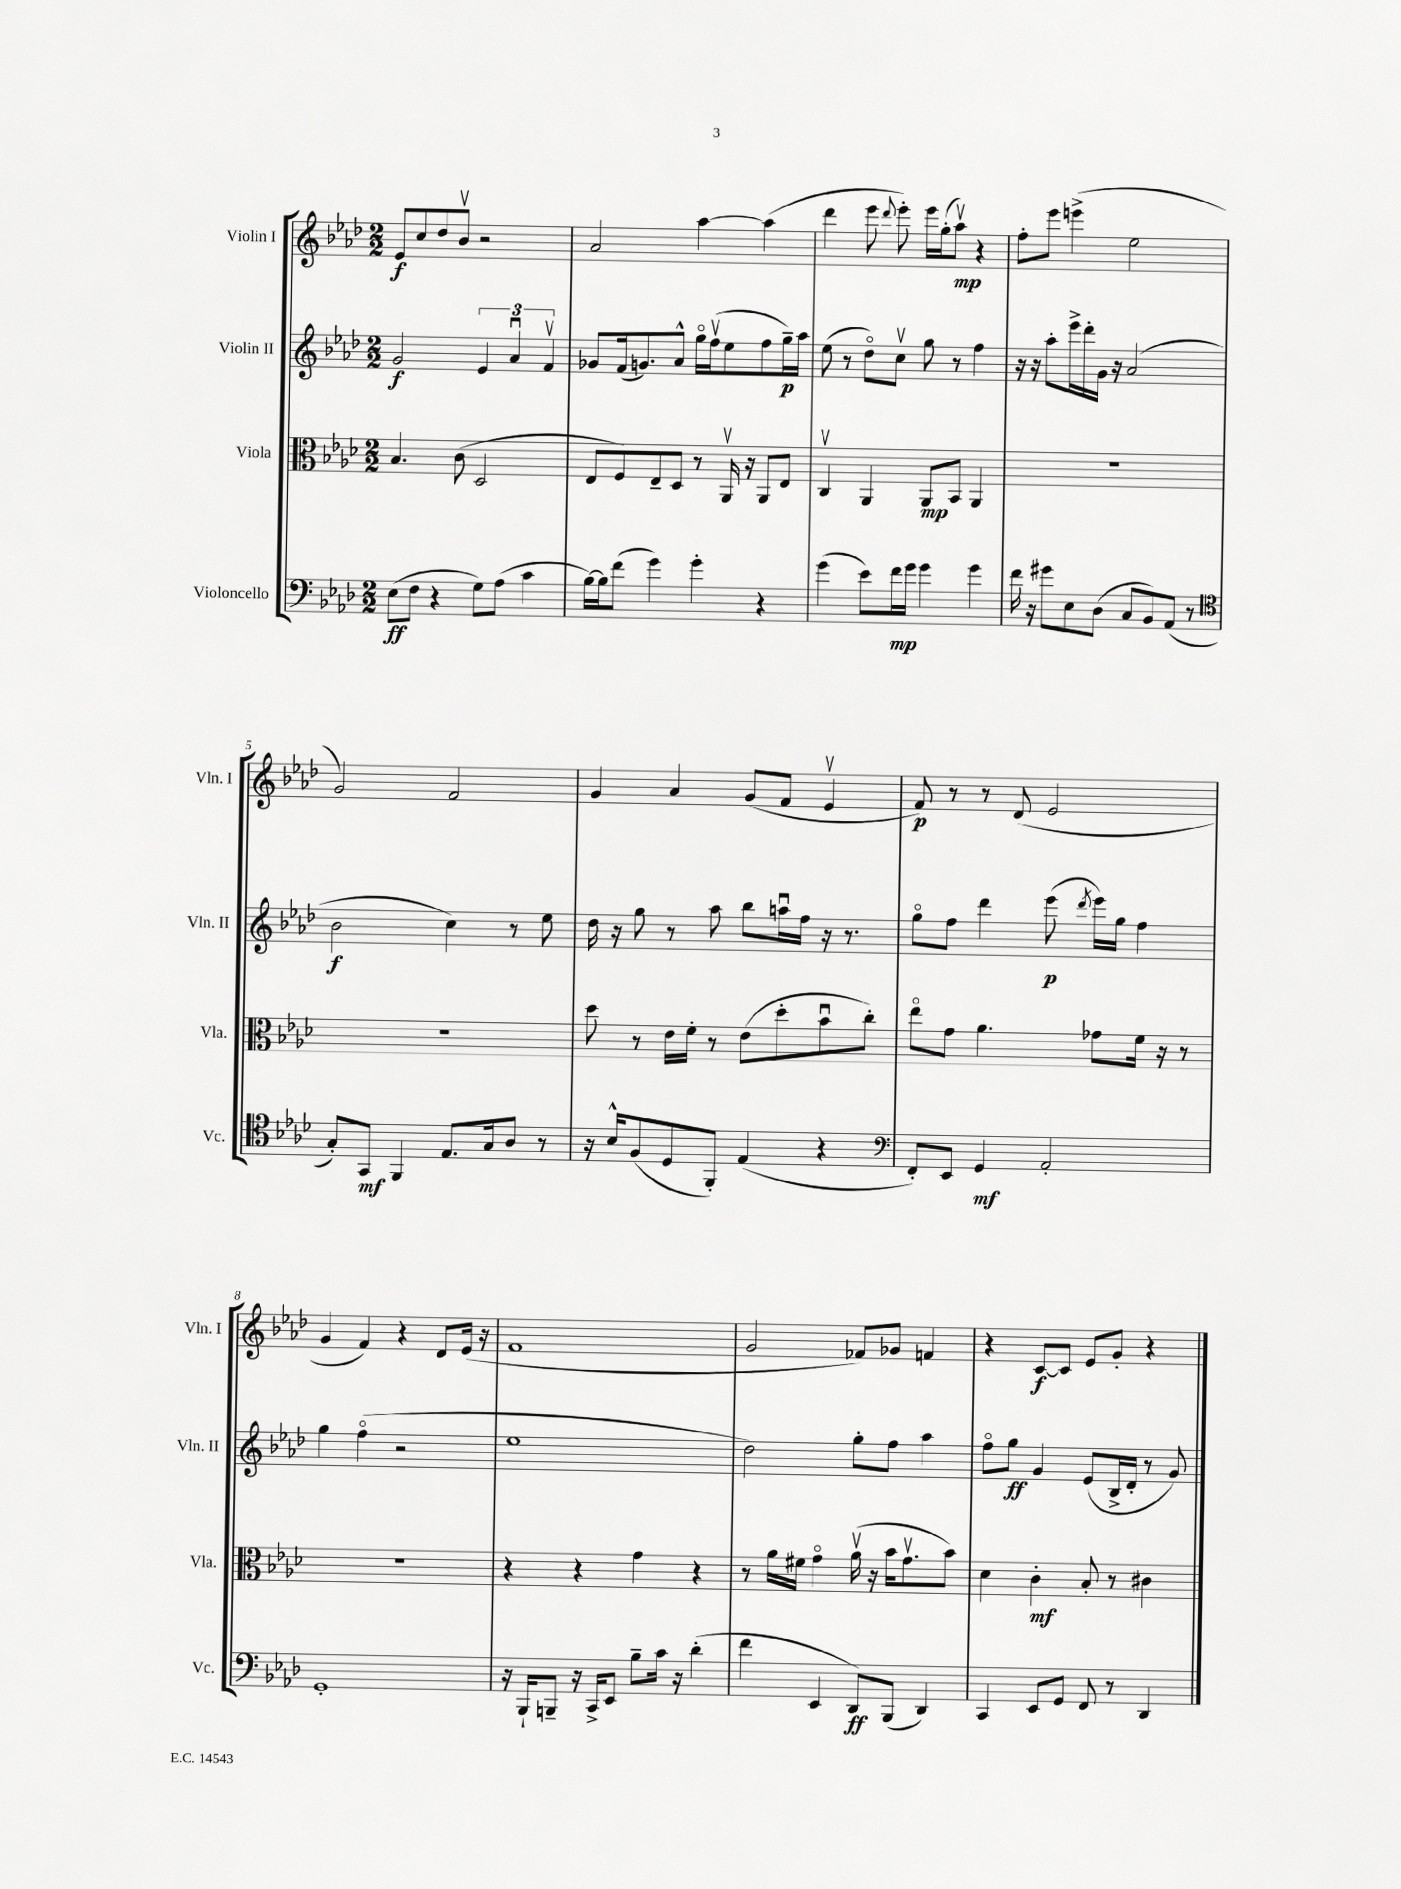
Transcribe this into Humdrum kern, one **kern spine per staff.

**kern	**kern	**kern	**kern
*staff4	*staff3	*staff2	*staff1
*clefF4	*clefC3	*clefG2	*clefG2
*k[b-e-a-d-]	*k[b-e-a-d-]	*k[b-e-a-d-]	*k[b-e-a-d-]
*M2/2	*M2/2	*M2/2	*M2/2
(8E-\L	4.B-/	2g/	8e-/L
8F\J	.	.	8cc/
4r	.	.	8dd-/
.	(8c\	.	8b-v/J
8G\L)	2D-/	6e-/	2r
(8A-\J	.	.	.
.	.	6a-u/	.
4c\	.	.	.
.	.	6fv/	.
=	=	=	=
[16B-\LL)	8E-/L	8g-/L	2a-/
16B-\]J	.	.	.
(8f\J	8F/)	(16f/k	.
.	.	8.g/)	.
4g\)	8E-~/	.	.
.	8D-/J	8a-^^/J	.
4g'\	8r	16ggo\LL	[4aa-\
.	.	(16ffv\J	.
.	16AA-v/	8ee-\	.
.	16r	.	.
4r	8AA-/L	8ff\	(4aa-\]
.	8E-/J	16gg~\L)	.
.	.	16aa-\JJ	.
=	=	=	=
(4g\	4Cv/	(8ee-\	4ddd-\
.	.	8r	.
8e-\L)	4AA-/	8dd-o\L)	8eee-\
.	.	.	8qqddd-/
16f\L	.	8ccv\J	8eee-'\)
16g\JJ	.	.	.
4g\	8AA-/L	8gg\	16eee-\LL
.	.	.	(16gg'\J
.	8BB-/J	8r	8aa-v\J)
4g\	4AA-/	4ff\	4r
=	=	=	=
16f\	1r	16r	8ff'\L
16r	.	16r	.
8g#\L	.	8aa-'\L	8eee-\J
8E-\	.	16eee-^\L	(4eee^\
.	.	16ddd-'\	.
(8D-\J	.	16g\JJ	.
.	.	16r	.
8C/L	.	(2a-/	2ee-\
8BB-/)	.	.	.
(8AA-/J	.	.	.
8r	.	.	.
=	=	=	=
*clefC4	*	*	*
8G'/L)	1r	2b-\	2g/)
8GG/J	.	.	.
4FF/	.	.	.
8.E-/L	.	4cc\)	2f/
16G/k	.	.	.
8A-/J	.	8r	.
8r	.	8ee-\	.
=	=	=	=
16r	8dd-\	16dd-\	4g/
16B-^^/LK	.	16r	.
(8F/	8r	8gg\	.
8D-/	16e-\LL	8r	4a-/
.	16f'\JJ	.	.
8FF'/J)	8r	8aa-\	.
(4E-/	(8e-\L	8bb-\L	(8g/L
.	8dd-'\	16aau\L	8f/J
.	.	16ff\JJ	.
4r	8b-u\	16r	4e-v/
.	.	8.r	.
.	8cc'\J)	.	.
=	=	=	=
*clefF4	*	*	*
8FF'/L)	8ee-o\L	8ggo\L	8f/)
8EE-/J	8g\J	8ff\J	8r
4GG/	4.a-\	4ddd-\	8r
.	.	.	(8d-/
2AA-'/	.	(8eee-\	2e-/
.	.	8qddd-/	.
.	8g-\L	16eee-\LL)	.
.	.	16gg\JJ	.
.	16f\Jk	4ff\	.
.	16r	.	.
.	8r	.	.
=	=	=	=
1GG'	1r	4gg\	4g/
.	.	(4ffo\	4f/)
.	.	2r	4r
.	.	.	8d-/L
.	.	.	(16e-/Jk
.	.	.	16r
=	=	=	=
16r	4r	1ee-	1f
16BBB-`/LK	.	.	.
8BBB~/J	.	.	.
16r	4r	.	.
16CC^/LK	.	.	.
8EE-/J	.	.	.
8B-~\L	4g\	.	.
16c\Jk	.	.	.
16r	.	.	.
(4d-'\	4r	.	.
=	=	=	=
4f\	8r	2dd-\)	2g/
.	16a-\LL	.	.
.	16f#\JJ	.	.
4EE-/	4go\	.	.
8DD-/L)	(16a-v\	8gg'\L	8f-/L)
.	16r	.	.
(8BBB-/J	16b-\LK	8ff\J	8g-/J
.	8.gv\	.	.
4DD-/)	.	4aa-\	4f/
.	8b-\J)	.	.
=	=	=	=
4CC/	4d-\	8ffo\L	4r
.	.	8gg\J	.
8EE-/L	4c'\	4g/	[8c/L
8GG/J	.	.	8c/]J
8FF/	8B-'/	(8e-/L	8e-/L
8r	8r	16B-^/L	8g'/J
.	.	16d-'/JJ	.
4DD-/	4c#\	8r	4r
.	.	8g/)	.
==	==	==	==
*-	*-	*-	*-
